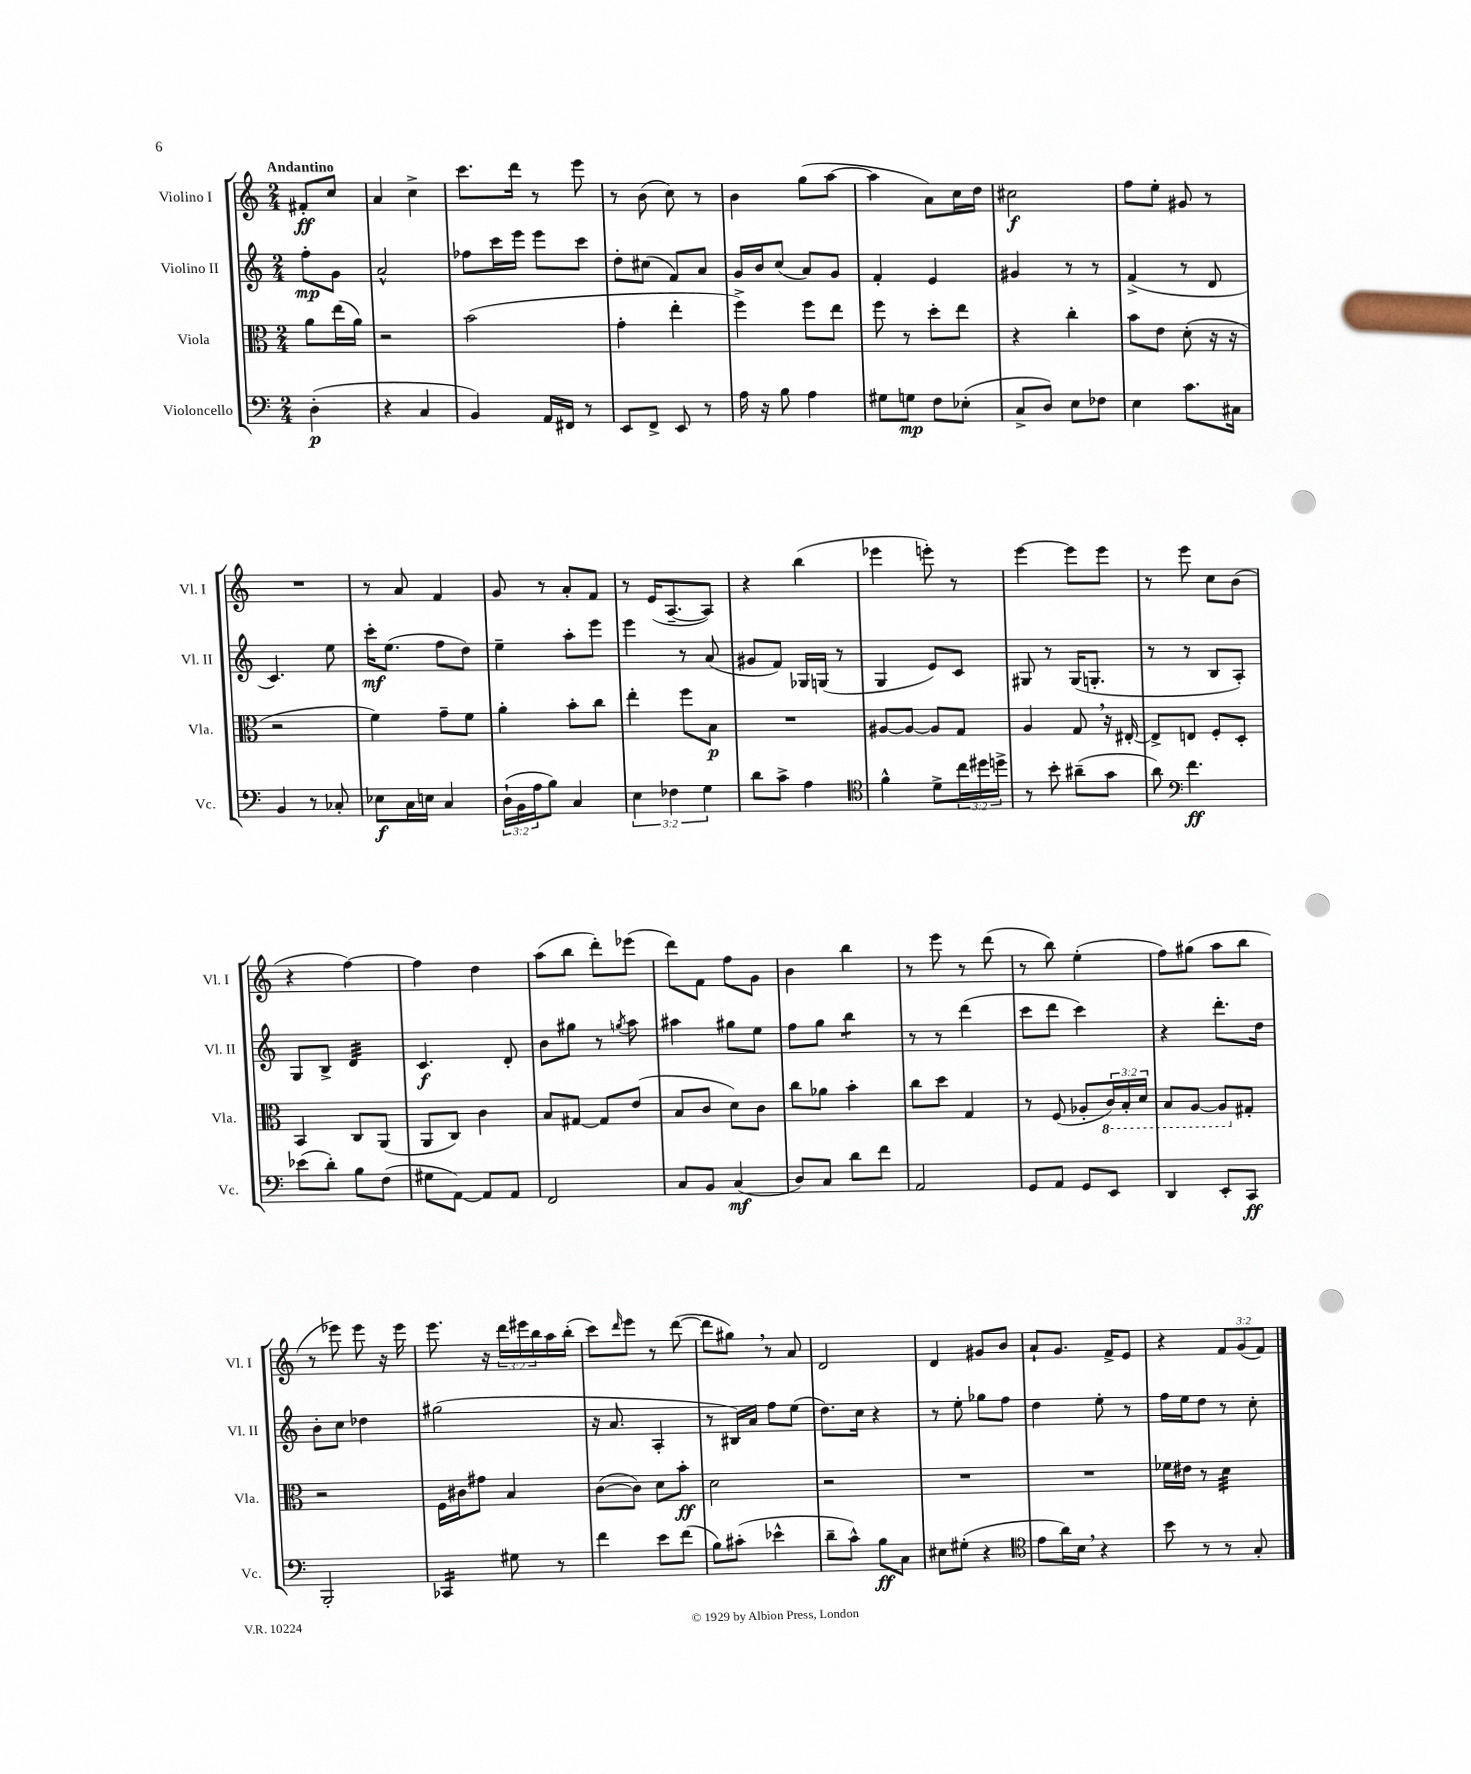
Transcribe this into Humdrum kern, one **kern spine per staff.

**kern	**kern	**kern	**kern
*staff4	*staff3	*staff2	*staff1
*clefF4	*clefC3	*clefG2	*clefG2
*k[]	*k[]	*k[]	*k[]
*M2/4	*M2/4	*M2/4	*M2/4
(4D'	8a	8ff'	8f#'
.	(16ee	8g	8cc
.	16a)	.	.
=	=	=	=
4r	2r	2a^^	4a
4C	.	.	4cc^
=	=	=	=
4BB)	(2b	8ff-	8.ccc
.	.	16ccc	.
.	.	16eee	16ddd
16AA	.	8eee	8r
16FF#	.	.	.
8r	.	8ccc	8eee
=	=	=	=
8EE	4g'	8dd'	8r
8FF^	.	(8cc#	(8b
8EE	4ee'	8f)	8cc)
8r	.	8a	8r
=	=	=	=
16A	4ff^)	16g	4b
16r	.	16b	.
8B	.	(8cc	.
4A	8ff	8a)	(8gg
.	8ee	8g	[8aa
=	=	=	=
8G#	8ff	4f'	4aa]
8G	8r	.	.
8F	8dd'	4e	8a)
(8E-'	8ee	.	16cc
.	.	.	16dd
=	=	=	=
8C^	4r	4g#	2cc#
8D)	.	.	.
8E	4cc'	8r	.
8F-	.	8r	.
=	=	=	=
4E	8b	(4f^	8ff
.	8e	.	8ee'
8.c	(8d'	8r	8g#
.	16r	8d	8r
16C#	16r	.	.
=	=	=	=
4BB	2r	4.c)	2r
8r	.	.	.
8C-'	.	8ee	.
=	=	=	=
8E-	4f)	16ccc'	8r
.	.	(8.ee	.
16C	.	.	8a
16E	.	.	.
4C	8g~	8ff	4f
.	8f	8dd)	.
=	=	=	=
(24D`	4a'	4ee~	8g
24BB	.	.	.
24A	.	.	.
8B)	.	.	8r
4C	8b'	8aa'	8a'
.	8cc	8eee	8f
=	=	=	=
6E	4ee'	4eee	8r
.	.	.	(16e
6F-	.	.	.
.	.	.	[8.A~
.	8ff	8r	.
6G	.	.	.
.	8B	(8a	8A])
=	=	=	=
8d	2r	8g#	4r
8c^	.	8f)	.
4A	.	16G-	(4bb
.	.	(16G	.
.	.	8r	.
=	=	=	=
*clefC4	*	*	*
4f^^	[8A#	4G	4eee-
.	8A#_	.	.
8d^	8A#]	8e)	8eee')
24cc	8G	8c	8r
24dd#	.	.	.
24dd^	.	.	.
=	=	=	=
8r	4A	8G#	[4eee
8b'	.	8r	.
(8a#~	8G	(16G#	8eee]
.	.	8.G'	.
8g	16r	.	8eee
.	[16E#'	.	.
=	=	=	=
8a)	8E#^]	8r	8r
*clefF4	*	*	*
4.f	8E	8r	8eee
.	8F'	8B	8cc
.	8D'	8A')	(8b
=	=	=	=
(8e-	4BB	8G	4r
8d')	.	8B^	.
8B	8C	4d	[4ff)
(8F	(8AA	.	.
=	=	=	=
8G#	8AA	4.c	4ff]
[8AA)	8C)	.	.
8AA]	4c	.	4dd
8AA	.	8d'	.
=	=	=	=
2FF	8B	8b	(8aa
.	[8G#	8gg#	8bb
.	8G#]	8r	8ddd')
.	.	8qgg	.
.	(8e	8aa	(8eee-
=	=	=	=
8C	8B	4aa#	8ddd)
8BB	8c	.	8f
(4C	8d)	8gg#	8ff
.	8c	8ee	8g
=	=	=	=
8D)	8cc	8ff	4b
8C	8a-	8gg	.
8d	4b'	4bb	4bb
8f	.	.	.
=	=	=	=
2AA	8cc	8r	8r
.	8dd	8r	8eee
.	4G	(4ddd	8r
.	.	.	(8ddd
=	=	=	=
8GG	8r	8ccc	8r
8AA	(8F	8ddd	8bb)
8GG	8A-'	4ccc)	(4ee'
8EE	24C)	.	.
.	24BB'	.	.
.	24D	.	.
=	=	=	=
4DD	8BB	4r	8ff)
.	[8AA	.	(8gg#
8EE'	8AA]	8.ddd'	8aa
8CC	8G#'	.	8bb
.	.	16dd	.
=	=	=	=
2BBB'	2r	8b'	8r
.	.	8cc	8eee-)
.	.	4dd-	8eee-
.	.	.	16r
.	.	.	16eee-
=	=	=	=
4CC-	16F	(2gg#	8.eee
.	16c#	.	.
.	8g#	.	.
.	.	.	16r
8G#	4B	.	24ddd
.	.	.	24eee#
.	.	.	24bb
8r	.	.	16aa
.	.	.	(16bb'
=	=	=	=
4f	([8c	16r	8ccc)
.	.	8.a	.
.	.	.	16qqddd
.	8c])	.	8eee
8e	8d	4A'	8r
(8f	8b'	.	([8ddd
=	=	=	=
8B)	2d	8r	8ddd]
(8c#'	.	16B#)	8gg#)
.	.	16a	.
4e-^^	.	8ff	8r
.	.	(8ee	8a
=	=	=	=
8d~	2r	8.dd)	2d
8c^^)	.	.	.
.	.	16cc	.
8B	.	4r	.
8C	.	.	.
=	=	=	=
8E#	2r	8r	4d
(8G#'	.	8ee'	.
4r	.	8gg-	8g#
.	.	8ff	8b
=	=	=	=
*clefC4	*	*	*
8e	2r	4dd	8a`
16a)	.	.	8.g
16B	.	.	.
4r	.	8ee'	.
.	.	.	16f^
.	.	8r	8e
=	=	=	=
8b	16f-	16ff	4r
.	16e#	16ee	.
8r	8r	8dd	.
8r	4d	8r	12f
.	.	.	(12g
8G'	.	8cc'	.
.	.	.	12f)
==	==	==	==
*-	*-	*-	*-
